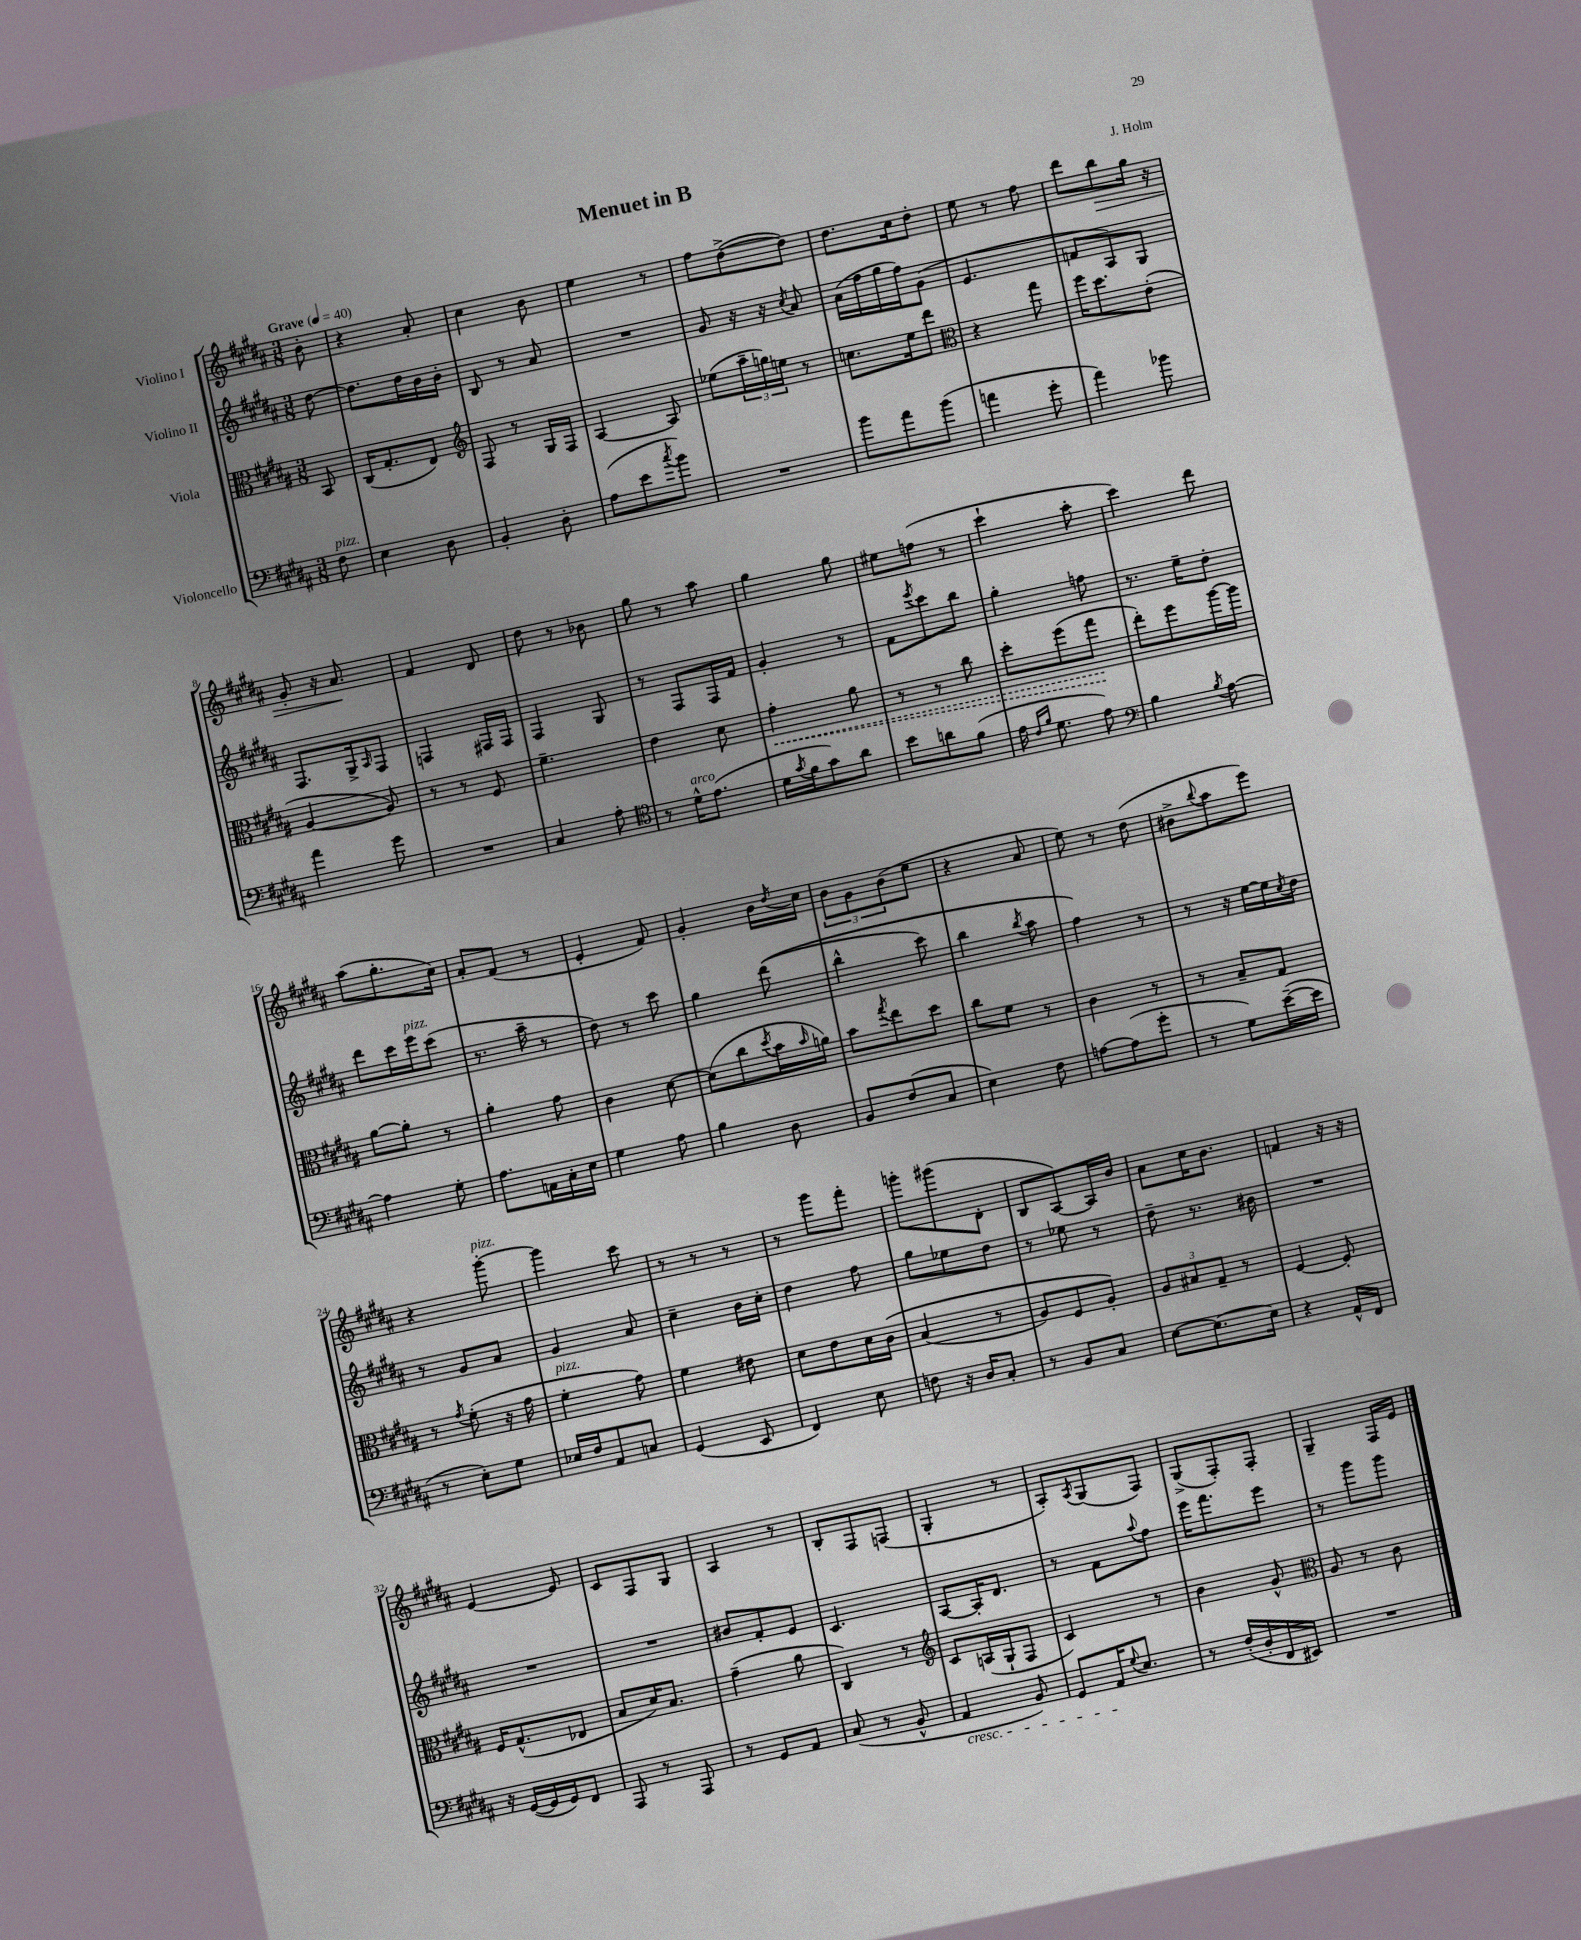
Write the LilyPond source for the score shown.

\header { title = "Menuet in B" composer = "J. Holm" }
<<
\new StaffGroup <<
\new Staff = "s0" \with { instrumentName = "Violino I" } {
    \clef treble \key b \major \numericTimeSignature \time 3/8 \partial 8 \tempo "Grave" 4 = 40
    b'8-. |
    r4 ais'8-. |
    cis''4 b'8 |
    e''4 r8 |
    fis''8 dis''8~->( dis''8) |
    dis''8. cis''16 dis''8-. |
    e''8 r8 fis''8 |
    dis'''8 b''8\> gis''16 r16 |
    gis'8-. r16 ais'8.\! |
    fis'4 dis'8 |
    dis''8 r8 bes'8 |
    gis''8 r8 ais''8 |
    gis''4 gis''8 |
    eis''8 f''8( r8 |
    cis'''4-! ais''8-. |
    cis'''4) dis'''8 |
    ais''8( gis''8.-. cis''16) |
    ais'8-. fis'8( r8 |
    e'4-. fis'8) |
    gis'4-. b'16 \acciaccatura { dis''8 } cis''16 |
    \tuplet 3/2 { b'8 gis'8 b'8( } e''8 |
    r4 ais'8 |
    e''8) r8 dis''8( |
    bis'8-> \appoggiatura { b''8 } ais''8 e'''8) |
    r4 gis'''8~-.^\markup { \italic "pizz." } |
    gis'''4 cis'''8 |
    r8 r8 r8 |
    r8 gis'''8 fis'''8-. |
    g'''8-. gis'''8( dis'8-. |
    b8 ais8~) ais16 b'16 |
    ais'8 cis''16 b'8. |
    f'4 r16 r16 |
    e'4~ e'8 |
    cis'8 fis8 gis8 |
    ais4 r8 |
    b8-. fis8 f8( |
    gis4-. r8 |
    ais8-.) \acciaccatura { ais8 } gis8( fis8) |
    gis8->( fis8-.) fis8-. |
    gis4-- fis16 e'16 \bar "|." |
}
\new Staff = "s1" \with { instrumentName = "Violino II" } {
    \clef treble \key b \major \numericTimeSignature \time 3/8 \partial 8
    dis''8~ |
    dis''8. dis''16 b'16 b'16-. |
    b8 r8 ais'8 |
    R4. |
    gis'8 r16 r16 \acciaccatura { cis''8 } ais'8 |
    ais'16( fis''16 gis''16 fis''16) gis'8( |
    e'4. |
    f'8 ais8) gis8 |
    fis8. gis16-> \grace { ais16 } fis8 |
    f4 fis16 fis16 |
    fis4 gis8 |
    r8 fis8 fis16 fis'16 |
    gis'4-. r8 |
    fis'8 \acciaccatura { e'''8 } cis'''8 b''8 |
    gis''4-. f''8 |
    r8. e''16-- dis''8-. |
    dis'''8 cis'''16 e'''16^\markup { \italic "pizz." } cis'''8( |
    r8. ais''16-- r8 |
    dis''8) r8 cis'''8 |
    gis''4 dis'''8(\( |
    b''4-^ cis'''8) |
    b''4 \acciaccatura { b''8 } ais''8 |
    fis''4\) r8 |
    r8 r16 e''16~ e''16 \acciaccatura { cis''8 } dis''16 |
    r8 gis'8 ais'8 |
    gis'4 ais'8 |
    cis''4-- b'16 cis''16-. |
    dis''4 fis''8 |
    gis''8 ees''8 dis''8 |
    r8 ees''8 r8 |
    dis''8-- r8. bis'16 |
    R4. |
    R4. |
    R4. |
    bis'8 fis'8-. e'8 |
    cis'4. |
    ais8~ ais16-. dis'8. |
    r8 fis'8 \appoggiatura { ais''8 } fis''8 |
    e'''16 fis'''8. e'''8 |
    r8 gis'''8 gis'''8 \bar "|." |
}
\new Staff = "s2" \with { instrumentName = "Viola" } {
    \clef alto \key b \major \numericTimeSignature \time 3/8 \partial 8
    b,8 |
    cis16( gis8.-. e8) |
    \clef treble fis8 r8 gis16 fis16 |
    ais4~ ais8 |
    ees''8( \tuplet 3/2 { ais''16-- g''16) e''16 } r8 |
    c''8. e''16 dis'''8 |
    \clef alto r4 gis''8 |
    fis''16 dis''8. e'8-.( |
    ais4~ ais8) |
    r8 r8 fis8 |
    fis'4.-- |
    e'4 dis'8 |
    \once \override Hairpin.style = #'dashed-line gis'4-.\< ais'8 |
    r8 r8 cis''8 |
    dis''8-. fis''8( gis''8\! |
    e''8-.) fis''8 ais''16~ ais''16 |
    ais'8~ ais'8-. r8 |
    ais'4-. gis'8 |
    cis'4 dis'8~ |
    dis'8( cis''8 \acciaccatura { dis''8 } b'16 \grace { b'16 } a'16) |
    b'8 \acciaccatura { gis''8 } e''8 dis''8 |
    cis''8 fis'8 r8 |
    cis'4 r8 |
    r8 b8-- gis8 |
    r8 \acciaccatura { gis'8 } fis'8-.( r16 gis'16 |
    fis'4-.^\markup { \italic "pizz." } gis'8) |
    fis'4 eis'8 |
    dis'8 e'8 dis'16 cis'16\( |
    b4( r8 |
    ais8) fis8 ais8-.\) |
    \tuplet 3/2 { ais8 bis8 gis8-- } r8 |
    fis4~ fis8-. |
    fis16 gis8.-^( ees8 |
    b8 dis'16) b8. |
    gis'4--( ais'8 |
    cis4) r8 |
    \clef treble cis'8 a16( gis16-! fis8 |
    cis'4) r8 |
    b'4 gis'8-^ |
    \clef alto ais8 r8 cis'8 \bar "|." |
}
\new Staff = "s3" \with { instrumentName = "Violoncello" } {
    \clef bass \key b \major \numericTimeSignature \time 3/8 \partial 8
    fis8^\markup { \italic "pizz." } |
    e4 dis8 |
    b,4-. dis8-. |
    ais8( e'8 \acciaccatura { cis''8 } b'8) |
    R4. |
    b'8 ais'8 b'8( |
    a'4 gis'8-. |
    ais'4) bes'8 |
    ais'4 gis'8 |
    R4. |
    cis4 ais8-. |
    \clef tenor r8 dis'16-^^\markup { \italic "arco" } e'8.( |
    dis'16 \acciaccatura { gis'8 } fis'16 gis'8) ais'8 |
    b'8 a'8 fis'8( |
    e'16 \grace { cis'16 fis'16 } dis'8. e'8) |
    \clef bass b4 \acciaccatura { b8 } ais8~ |
    ais4 gis8-. |
    ais8. a,16 cis16-. e16 |
    gis4 ais8 |
    b4 dis8 |
    b,8 fis8( cis8 |
    e4) fis8 |
    a8~ a8( gis'8-. |
    r8 gis8) e'16~--( e'16 |
    r8 e8-.) gis8 |
    ees16 fis16 ais,8 c8 |
    gis,4( e,8 |
    fis,4) e8 |
    f8 r16 dis16 cis8-. |
    r8 b,8 cis8 |
    e8~ e8.~ e16 |
    r4 ais,16-^ fis,16 |
    r16 gis,16~( gis,16 gis,16) fis,8 |
    ais,,8 r8 ais,,8 |
    r8 gis,8 ais,8 |
    cis8( r8 b,8-^ |
    ais,4\cresc b,8) |
    gis,8 ais,16\! \appoggiatura { gis8 } e8. |
    r8 fis16-.( dis16-. fis,16 eis,16) |
    R4. \bar "|." |
}
>>
>>
